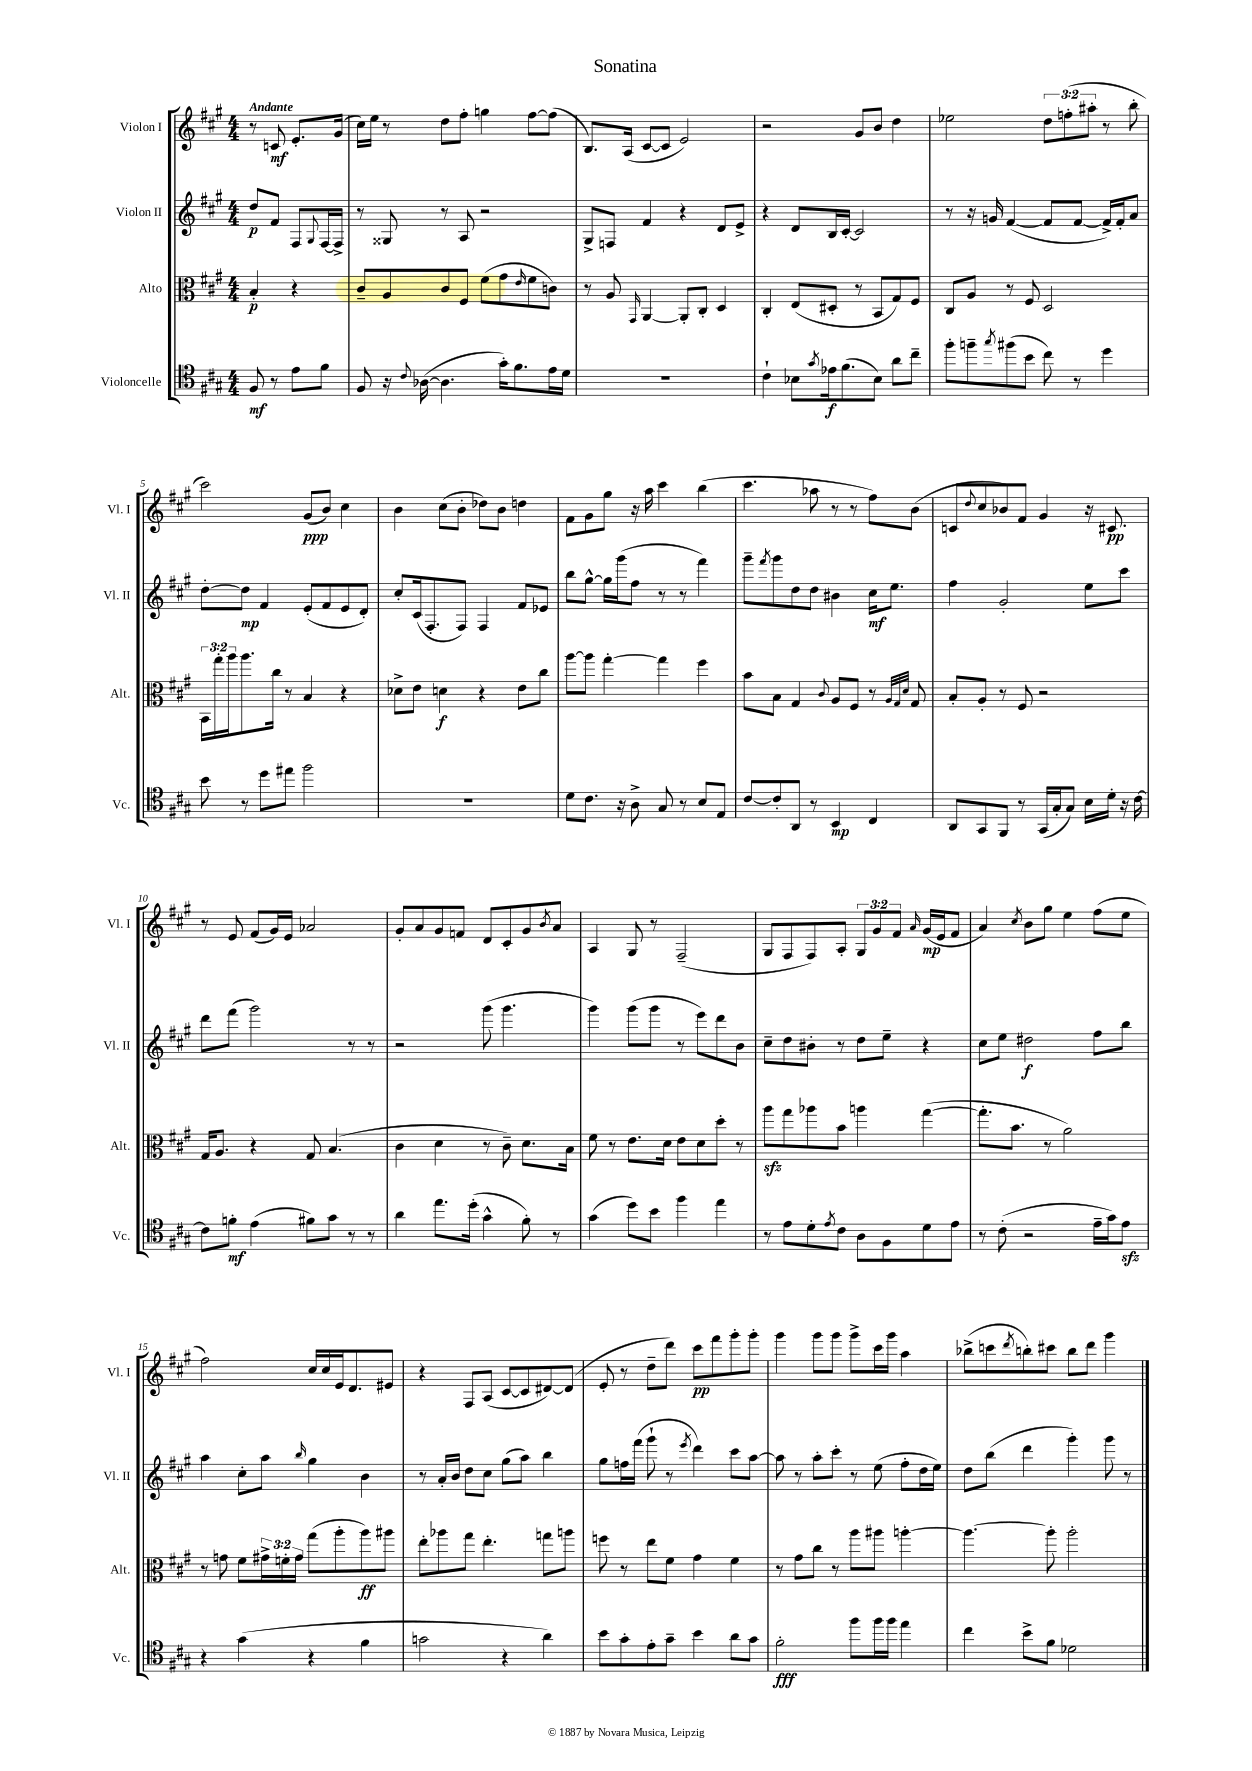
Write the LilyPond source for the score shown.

\header { title = "Sonatina" }
<<
\new StaffGroup <<
\new Staff = "s0" \with { instrumentName = "Violon I" shortInstrumentName = "Vl. I" } {
    \clef treble \key a \major \numericTimeSignature \time 4/4 \override Staff.TupletNumber.text = #tuplet-number::calc-fraction-text \partial 2 \tempo "Andante"
    r8 c'8\mf e'8.-. gis'16( |
    cis''16) e''16 r8 d''8 fis''8-. g''4 fis''8~ fis''8( |
    b8.) a16( cis'8~ cis'8 e'2) |
    r2 gis'8 b'8 d''4 |
    ees''2 \tuplet 3/2 { d''8 f''8-.( ais''8-. } r8 b''8-. |
    cis'''2) gis'8\ppp( b'8) cis''4 |
    b'4 cis''8( b'8-. des''8) b'8 d''4 |
    fis'8 gis'8 gis''8 r16 a''16 cis'''4 b''4( |
    cis'''4. aes''8 r8 r8 fis''8) b'8( |
    c'8 \appoggiatura { d''8 } cis''8 bes'8) fis'8 gis'4 r16 cis'8.\pp |
    r8 e'8 fis'8( gis'16) e'16 aes'2 |
    gis'8-. a'8 gis'8 f'8 d'8 cis'8-. gis'8 \acciaccatura { b'8 } a'8 |
    a4 gis8 r8 fis2--( |
    gis8 fis8 fis8) a8-. \tuplet 3/2 { gis8 gis'8 fis'8 } \grace { a'16 } gis'16\mp( e'16 fis'8 |
    a'4) \acciaccatura { cis''8 } b'8 gis''8 e''4 fis''8( e''8 |
    fis''2) cis''16 cis''16 e'16 d'8. eis'8 |
    r4 fis8 a8( cis'8~ cis'8 dis'8~) dis'8( |
    e'8-. r8 d''8-- d'''8) cis'''8\pp fis'''8 gis'''8-. gis'''8-. |
    gis'''4 gis'''8 gis'''8 gis'''8-> cis'''16 gis'''16 a''4 |
    bes''8->( c'''8 \acciaccatura { d'''8 } b''8-.) cis'''8 b''8 d'''8 gis'''4 \bar "|." |
}
\new Staff = "s1" \with { instrumentName = "Violon II" shortInstrumentName = "Vl. II" } {
    \clef treble \key a \major \numericTimeSignature \time 4/4 \partial 2
    d''8\p fis'8 fis8 \appoggiatura { gis8 } fis16~ fis16-> |
    r8 gisis8 r8 a8 r2 |
    gis8-> f8 fis'4 r4 d'8 e'8-> |
    r4 d'8 b16 cis'16~-. cis'2 |
    r8 r16 g'16 fis'4~( fis'8 fis'8~ fis'16->) fis'16-. a'8 |
    d''8~-. d''8\mp fis'4 e'8-.( fis'8 e'8 d'8-.) |
    cis''8-. cis'16( fis8.-. fis8) fis4 fis'8 ees'8 |
    b''8 gis''8~-^ gis''16 gis'''16( fis''8 r8 r8 fis'''4) |
    gis'''8-- \acciaccatura { fis'''8 } gis'''8 d''8 d''8 bis'4 cis''16\mf e''8. |
    fis''4 gis'2-. e''8 cis'''8 |
    d'''8 fis'''8( gis'''2) r8 r8 |
    r2 gis'''8( gis'''4. |
    gis'''4) gis'''8( gis'''8 r8 e'''8) d'''8 b'8 |
    cis''8-- d''8 bis'8-. r8 d''8 e''8-- r4 |
    cis''8 e''8 dis''2\f fis''8 b''8 |
    a''4 cis''8-. a''8 \grace { b''16 } gis''4 b'4 |
    r8 a'16-. b'16 d''8 cis''8 gis''8( a''8) b''4 |
    gis''8 f''16 fis'''16( gis'''8-! r8 \acciaccatura { e'''8 } d'''4) cis'''8 a''8~ |
    a''8 r8 a''8-. cis'''8-. r8 e''8( fis''8-. d''16 e''16) |
    d''8 b''8( d'''4 gis'''4-.) gis'''8 r8 \bar "|." |
}
\new Staff = "s2" \with { instrumentName = "Alto" shortInstrumentName = "Alt." } {
    \clef alto \key a \major \numericTimeSignature \time 4/4 \override Staff.TupletNumber.text = #tuplet-number::calc-fraction-text \partial 2
    b4-.\p r4 |
    cis'8-- a8 cis'8 fis8 fis'8( gis'8 \grace { e'16 } fis'8 c'8) |
    r8 a8 \grace { gis,16 } a,4~ a,8-. cis8-. d4 |
    cis4-. e8( dis8-. r8 b,8 gis8) fis8 |
    cis8 a8 r8 fis8 d2 |
    \tuplet 3/2 { b,16 gis''16-. a''16 } a''8. cis''16 r8 b4 r4 |
    des'8-> e'8 d'4\f r4 e'8 cis''8 |
    a''8~ a''8 gis''4~-. gis''4 fis''4 |
    b'8 b8 gis4 \appoggiatura { cis'8 } a8 fis8 r8 \grace { a32 gis32 d'32 } gis8 |
    b8-. a8-. r8 fis8 r2 |
    gis16 a8. r4 gis8 b4.( |
    cis'4 d'4 r8 cis'8--) d'8. b16 |
    fis'8 r8 e'8. d'16 e'8 d'8 d''8-. r8 |
    a''8\sfz gis''8 aes''8 b'8 a''4 gis''4~( |
    gis''8.-. b'8. r8 a'2) |
    r8 g'8 fis'8 \tuplet 3/2 { gis'16-> f'16-. gis'16 } gis''8( a''8-. a''8\ff) ais''8 |
    e''8-. aes''8 gis''8 e''4.-. g''8 a''8 |
    f''8 r8 e''8 fis'8 gis'4 fis'4 |
    r8 gis'8 cis''8 r8 a''8 ais''8 a''4~-. |
    a''4.~ a''8-. a''2-. \bar "|." |
}
\new Staff = "s3" \with { instrumentName = "Violoncelle" shortInstrumentName = "Vc." } {
    \clef tenor \key a \major \numericTimeSignature \time 4/4 \partial 2
    fis8\mf r8 e'8 fis'8 |
    fis8 r16 \appoggiatura { cis'8 } aes16~( aes4. gis'16-.) fis'8. e'16 d'16 |
    R1 |
    cis'4-! bes8 \acciaccatura { gis'8 } ees'16\f fis'8.( bes8) a'8 cis''8-- |
    fis''8-. f''8-- \acciaccatura { gis''8 } fis''8( b'8 cis''8) r8 d''4 |
    b'8 r8 d''8 eis''8 fis''2 |
    R1 |
    d'8 cis'8. r16 a8-> gis8 r8 b8 e8 |
    cis'8~ cis'8-. a,8 r8 b,4\mp cis4 |
    a,8 gis,8 fis,8 r8 gis,16( gis16-. gis8) b16 d'16-. r16 cis'16~ |
    cis'8 f'8-.\mf e'4( fis'8) gis'8 r8 r8 |
    a'4 e''8. d''16-.( gis'4-^ fis'8-.) r8 |
    gis'4( d''8) b'8 fis''4 e''4 |
    r8 e'8 d'8-. \acciaccatura { e'8 } cis'8 a8 fis8 d'8 e'8 |
    r8 cis'8-.( r2 e'16-- gis'16) e'8\sfz |
    r4 gis'4( r4 fis'4 |
    g'2 r4 a'4) |
    b'8 gis'8-. e'8-. gis'8-- b'4 a'8 gis'8 |
    fis'2-.\fff fis''8 fis''16 fis''16 e''4 |
    cis''4 b'8-> fis'8 des'2 \bar "|." |
}
>>
>>
